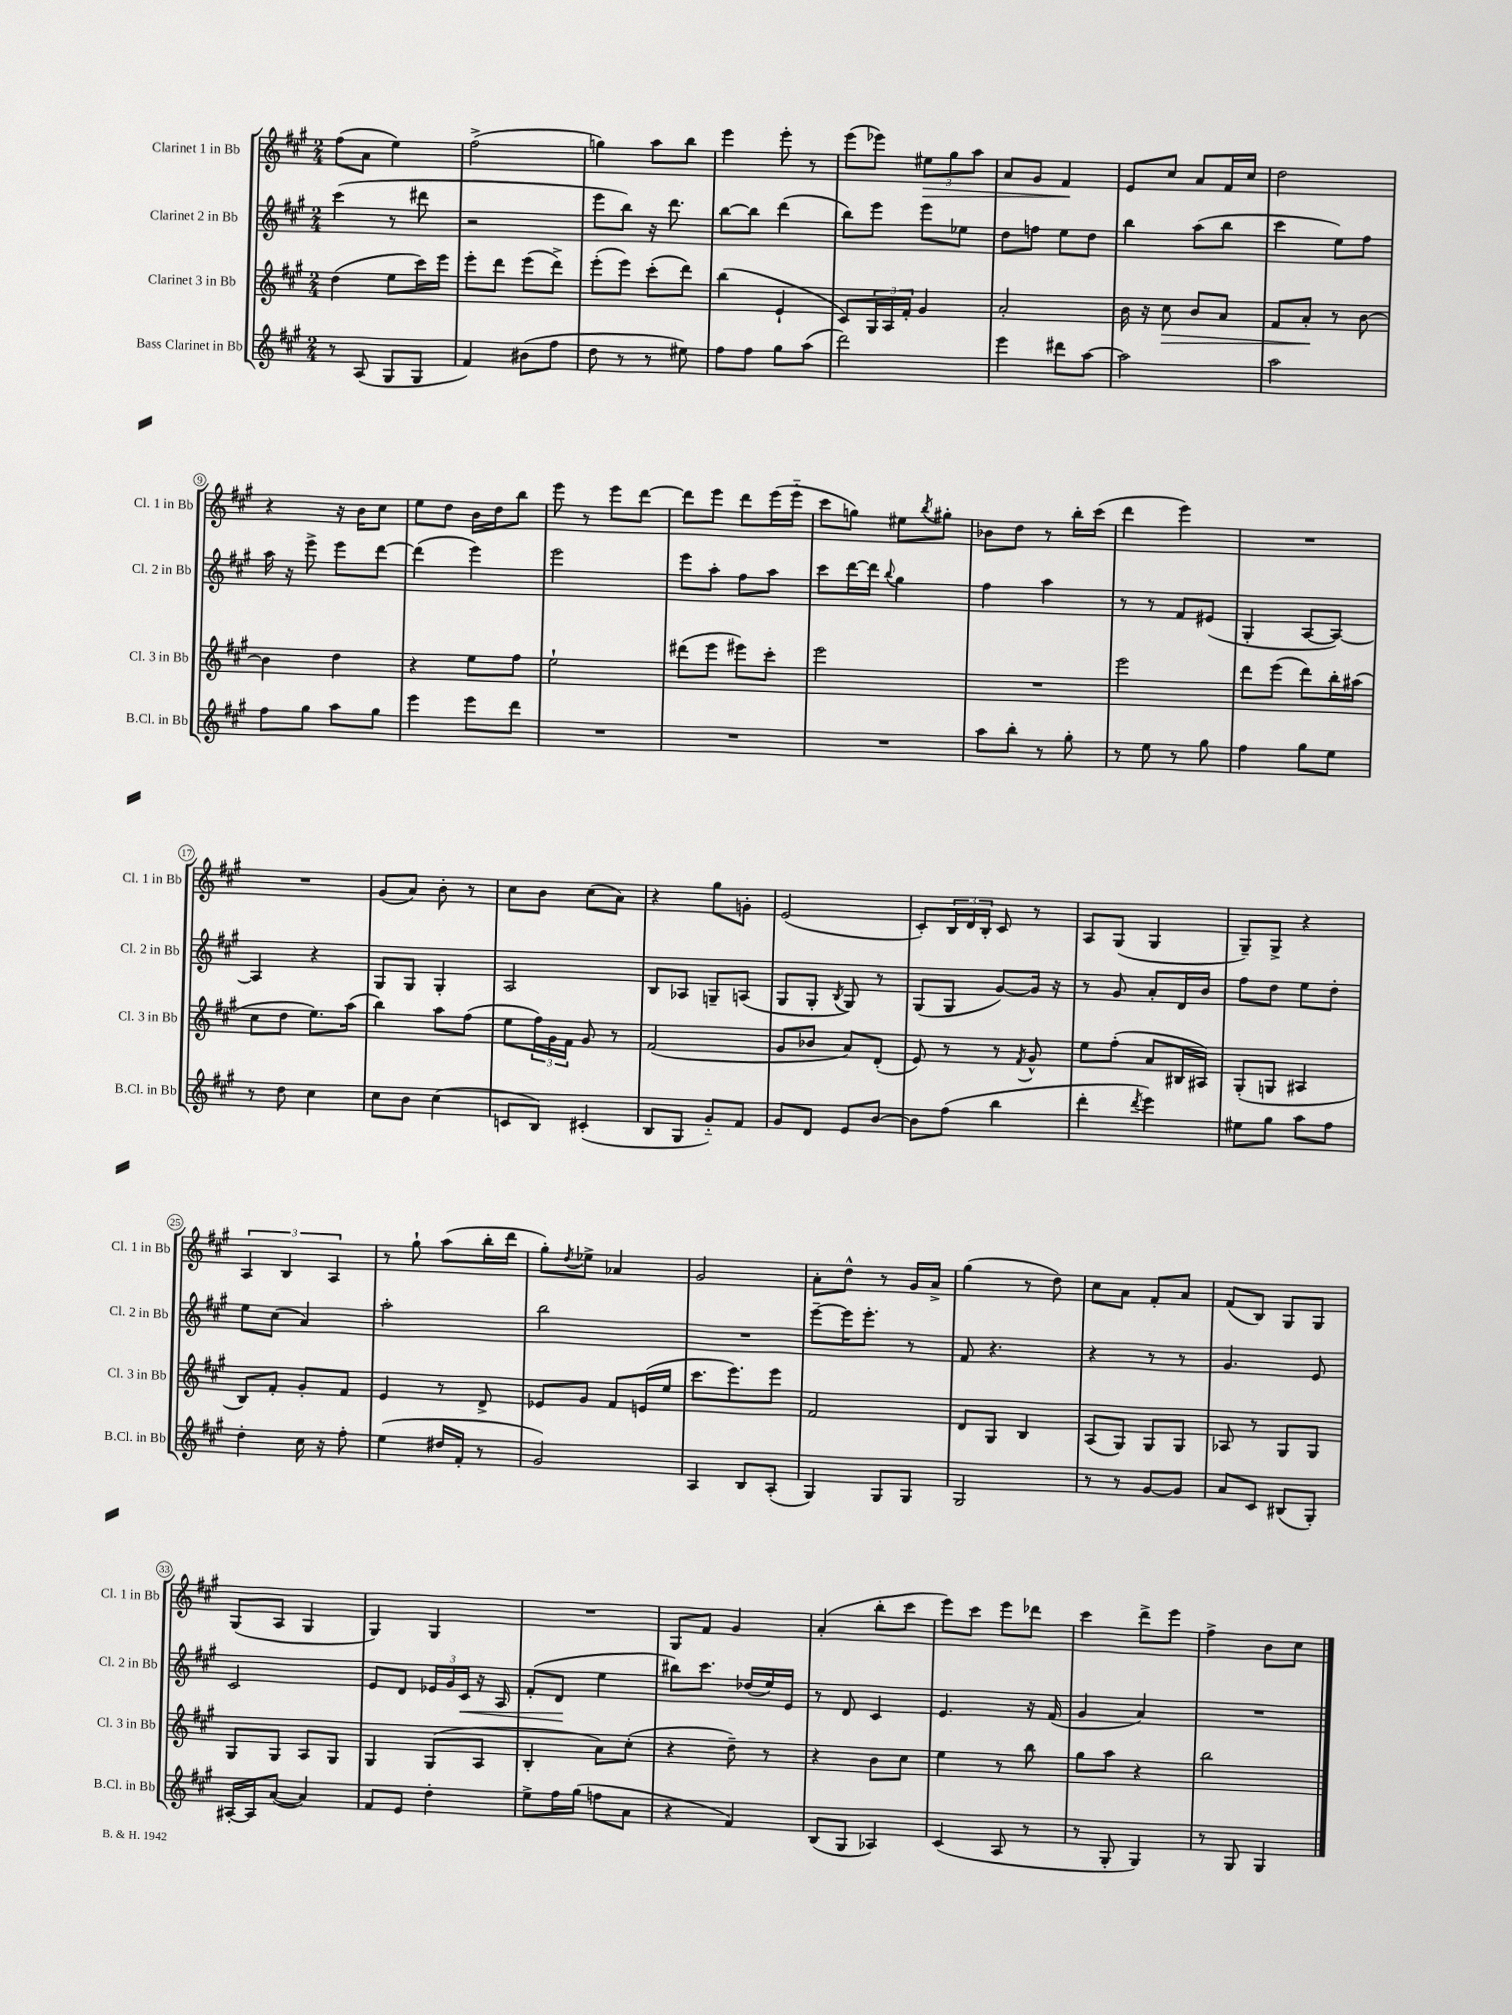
<<
\new StaffGroup <<
\new Staff = "s0" \with { instrumentName = "Clarinet 1 in Bb" shortInstrumentName = "Cl. 1 in Bb" } {
    \clef treble \key a \major \numericTimeSignature \time 2/4
    fis''8( a'8 e''4) |
    fis''2->( |
    g''4) a''8 b''8 |
    e'''4 e'''8-. r8 |
    e'''8( ees'''8) \tuplet 3/2 { eis''8\> gis''8 a''8 } |
    a'8 gis'8 fis'4\! |
    e'8 cis''8 a'8 fis'16 cis''16 |
    d''2 |
    r4 r16 b'16 cis''8 |
    e''8 d''8 b'16 d''16 b''8 |
    e'''8 r8 e'''8 d'''8~ |
    d'''8 e'''8 d'''8 e'''16( e'''16-_ |
    cis'''8 g''8) eis''8 \acciaccatura { b''8 } gis''8-. |
    bes'8 d''8 r8 b''16-. cis'''16( |
    d'''4 e'''4) |
    R2 |
    R2 |
    gis'8( a'8) b'8-. r8 |
    cis''8 b'8 cis''8( a'8) |
    r4 gis''8 g'8-. |
    e'2( |
    cis'8-.) \tuplet 3/2 { b16 d'16 b16-. } cis'8 r8 |
    a8 gis8( gis4 |
    gis8--) gis8-> r4 |
    \tuplet 3/2 { a4 b4 a4 } |
    r8 gis''8-! a''8( b''16-. d'''16 |
    gis''8-.) \acciaccatura { d''8 } ees''8-> aes'4 |
    gis'2 |
    a'8-. d''8-^ r8 gis'16 a'16-> |
    gis''4( r8 d''8) |
    cis''8 a'8 fis'8-. a'8 |
    fis'8( b8) gis8 gis8 |
    gis8( a8 gis4 |
    gis4) gis4 |
    R2 |
    gis8 fis'8 gis'4 |
    a'4-.( b''8-. cis'''8 |
    e'''8) cis'''8 e'''8 des'''8 |
    cis'''4 d'''8-> e'''8 |
    fis''4-> b'8 cis''8 \bar "|." |
}
\new Staff = "s1" \with { instrumentName = "Clarinet 2 in Bb" shortInstrumentName = "Cl. 2 in Bb" } {
    \clef treble \key a \major \numericTimeSignature \time 2/4
    cis'''4( r8 dis'''8 |
    r2 |
    e'''8 b''8) r16 d'''8. |
    b''8~ b''8 d'''4( |
    b''8) e'''8 e'''8 ees''8 |
    d''8 f''8 e''8 d''8 |
    b''4 a''8( b''8 |
    cis'''4 e''8) fis''8 |
    a''16 r16 e'''8-> e'''8 d'''8~ |
    d'''4( e'''4) |
    e'''2 |
    e'''8 a''8-. fis''8 a''8 |
    cis'''8 d'''16~ d'''16 \appoggiatura { b''8 } gis''4 |
    fis''4 a''4 |
    r8 r8 fis'8 eis'8( |
    gis4-. a8~ a8~) |
    a4 r4 |
    gis8 gis8 gis4-. |
    a2 |
    b8 aes8 g8-- a8( |
    gis8 gis8-. \acciaccatura { b8 } gis8) r8 |
    gis8( gis8 gis'8~) gis'16 r16 |
    r8 gis'8 a'8-. d'16 b'16 |
    fis''8 d''8 e''8 d''8-. |
    e''8 cis''8( a'4) |
    a''2-. |
    b''2 |
    R2 |
    e'''8~-- e'''16 e'''8.-. r8 |
    fis'8 r4. |
    r4 r8 r8 |
    gis'4. e'8 |
    cis'2 |
    e'8 d'8 \tuplet 3/2 { ees'16 gis'16 cis'16\< } r16 a16 |
    fis'8-.( d'8\! e''4 |
    bis''8) cis'''8. des''16( e''16) e'16 |
    r8 d'8 cis'4 |
    e'4. r16 fis'16( |
    gis'4 a'4) |
    R2 \bar "|." |
}
\new Staff = "s2" \with { instrumentName = "Clarinet 3 in Bb" shortInstrumentName = "Cl. 3 in Bb" } {
    \clef treble \key a \major \numericTimeSignature \time 2/4
    d''4( e''8 cis'''16) e'''16 |
    e'''8-. d'''8 e'''8( d'''8->) |
    e'''8-.( e'''8) cis'''8-.( d'''8) |
    b''4( e'4-! |
    cis'8) \tuplet 3/2 { gis16 a16 fis'16-. } gis'4 |
    a'2-. |
    b'16 r16 cis''8\> b'8 a'8 |
    fis'8 a'8-.\! r8 b'8~ |
    b'4 d''4 |
    r4 e''8 fis''8 |
    e''2-! |
    dis'''8( e'''8 eis'''8) cis'''8-. |
    e'''2 |
    R2 |
    e'''2 |
    d'''8 e'''8( d'''8) b''16-. ais''16( |
    cis''8 d''8 e''8.) a''16( |
    b''4) a''8 fis''8( |
    e''8 \tuplet 3/2 { fis''16) gis'16 fis'16 } gis'8 r8 |
    fis'2( |
    gis'8 bes'8 a'8) d'8-.( |
    e'8) r8 r8 \acciaccatura { fis'8 } gis'8-^ |
    e''8 fis''8-.( a'8 bis16 ais16) |
    gis8-.( g8 ais4 |
    b8) fis'8-. gis'8-. fis'8 |
    e'4 r8 d'8-> |
    ees'8 gis'8 fis'8 e'16( e''16 |
    cis'''8. e'''8.) e'''8 |
    fis'2 |
    d'8 gis8 b4 |
    a8( gis8) gis8 gis8 |
    aes8 r8 gis8 gis8 |
    gis8 gis8 a8 gis8 |
    gis4 gis8( a8 |
    b4-. a'8) cis''8-.( |
    r4 d''8--) r8 |
    r4 b'8 cis''8 |
    e''4 r8 b''8 |
    gis''8 a''8 r4 |
    b''2 \bar "|." |
}
\new Staff = "s3" \with { instrumentName = "Bass Clarinet in Bb" shortInstrumentName = "B.Cl. in Bb" } {
    \clef treble \key a \major \numericTimeSignature \time 2/4
    r8 a8( gis8 gis8 |
    fis'4) bis'8( fis''8 |
    d''8 r8 r8 eis''8) |
    fis''8 fis''8 gis''8 a''8( |
    d'''2) |
    e'''4 dis'''8 a''8~ |
    a''2 |
    a''2 |
    fis''8 gis''8 a''8 gis''8 |
    e'''4 e'''8 d'''8 |
    R2 |
    R2 |
    R2 |
    a''8 b''8-. r8 gis''8-. |
    r8 e''8 r8 gis''8 |
    fis''4 gis''8 e''8 |
    r8 d''8 cis''4 |
    cis''8 b'8 cis''4( |
    c'8 b8) cis'4-.( |
    b8 gis8 gis'8-_) fis'8 |
    gis'8 d'8 e'8 b'8~ |
    b'8 fis''8( b''4 |
    d'''4-. \acciaccatura { d'''8 } e'''4) |
    eis''8 gis''8 a''8 fis''8 |
    d''4-. cis''16 r16 fis''8-. |
    e''4( dis''16 fis'16-. r8 |
    gis'2) |
    a4 b8 a8-.( |
    gis4) gis8 gis8 |
    gis2 |
    r8 r8 gis'8~ gis'8 |
    a'8 cis'8 bis8( gis8-.) |
    ais16~-. ais16 a'8~( a'4) |
    fis'8 e'8 d''4-. |
    e''8-> fis''16 gis''16( f''8 a'8 |
    r4 fis'4) |
    b8( gis8 aes4) |
    cis'4( a8 r8 |
    r8 gis8-. gis4) |
    r8 gis8 gis4 \bar "|." |
}
>>
>>
\layout { \context { \Score \override BarNumber.stencil = #(make-stencil-circler 0.1 0.3 ly:text-interface::print) } }
